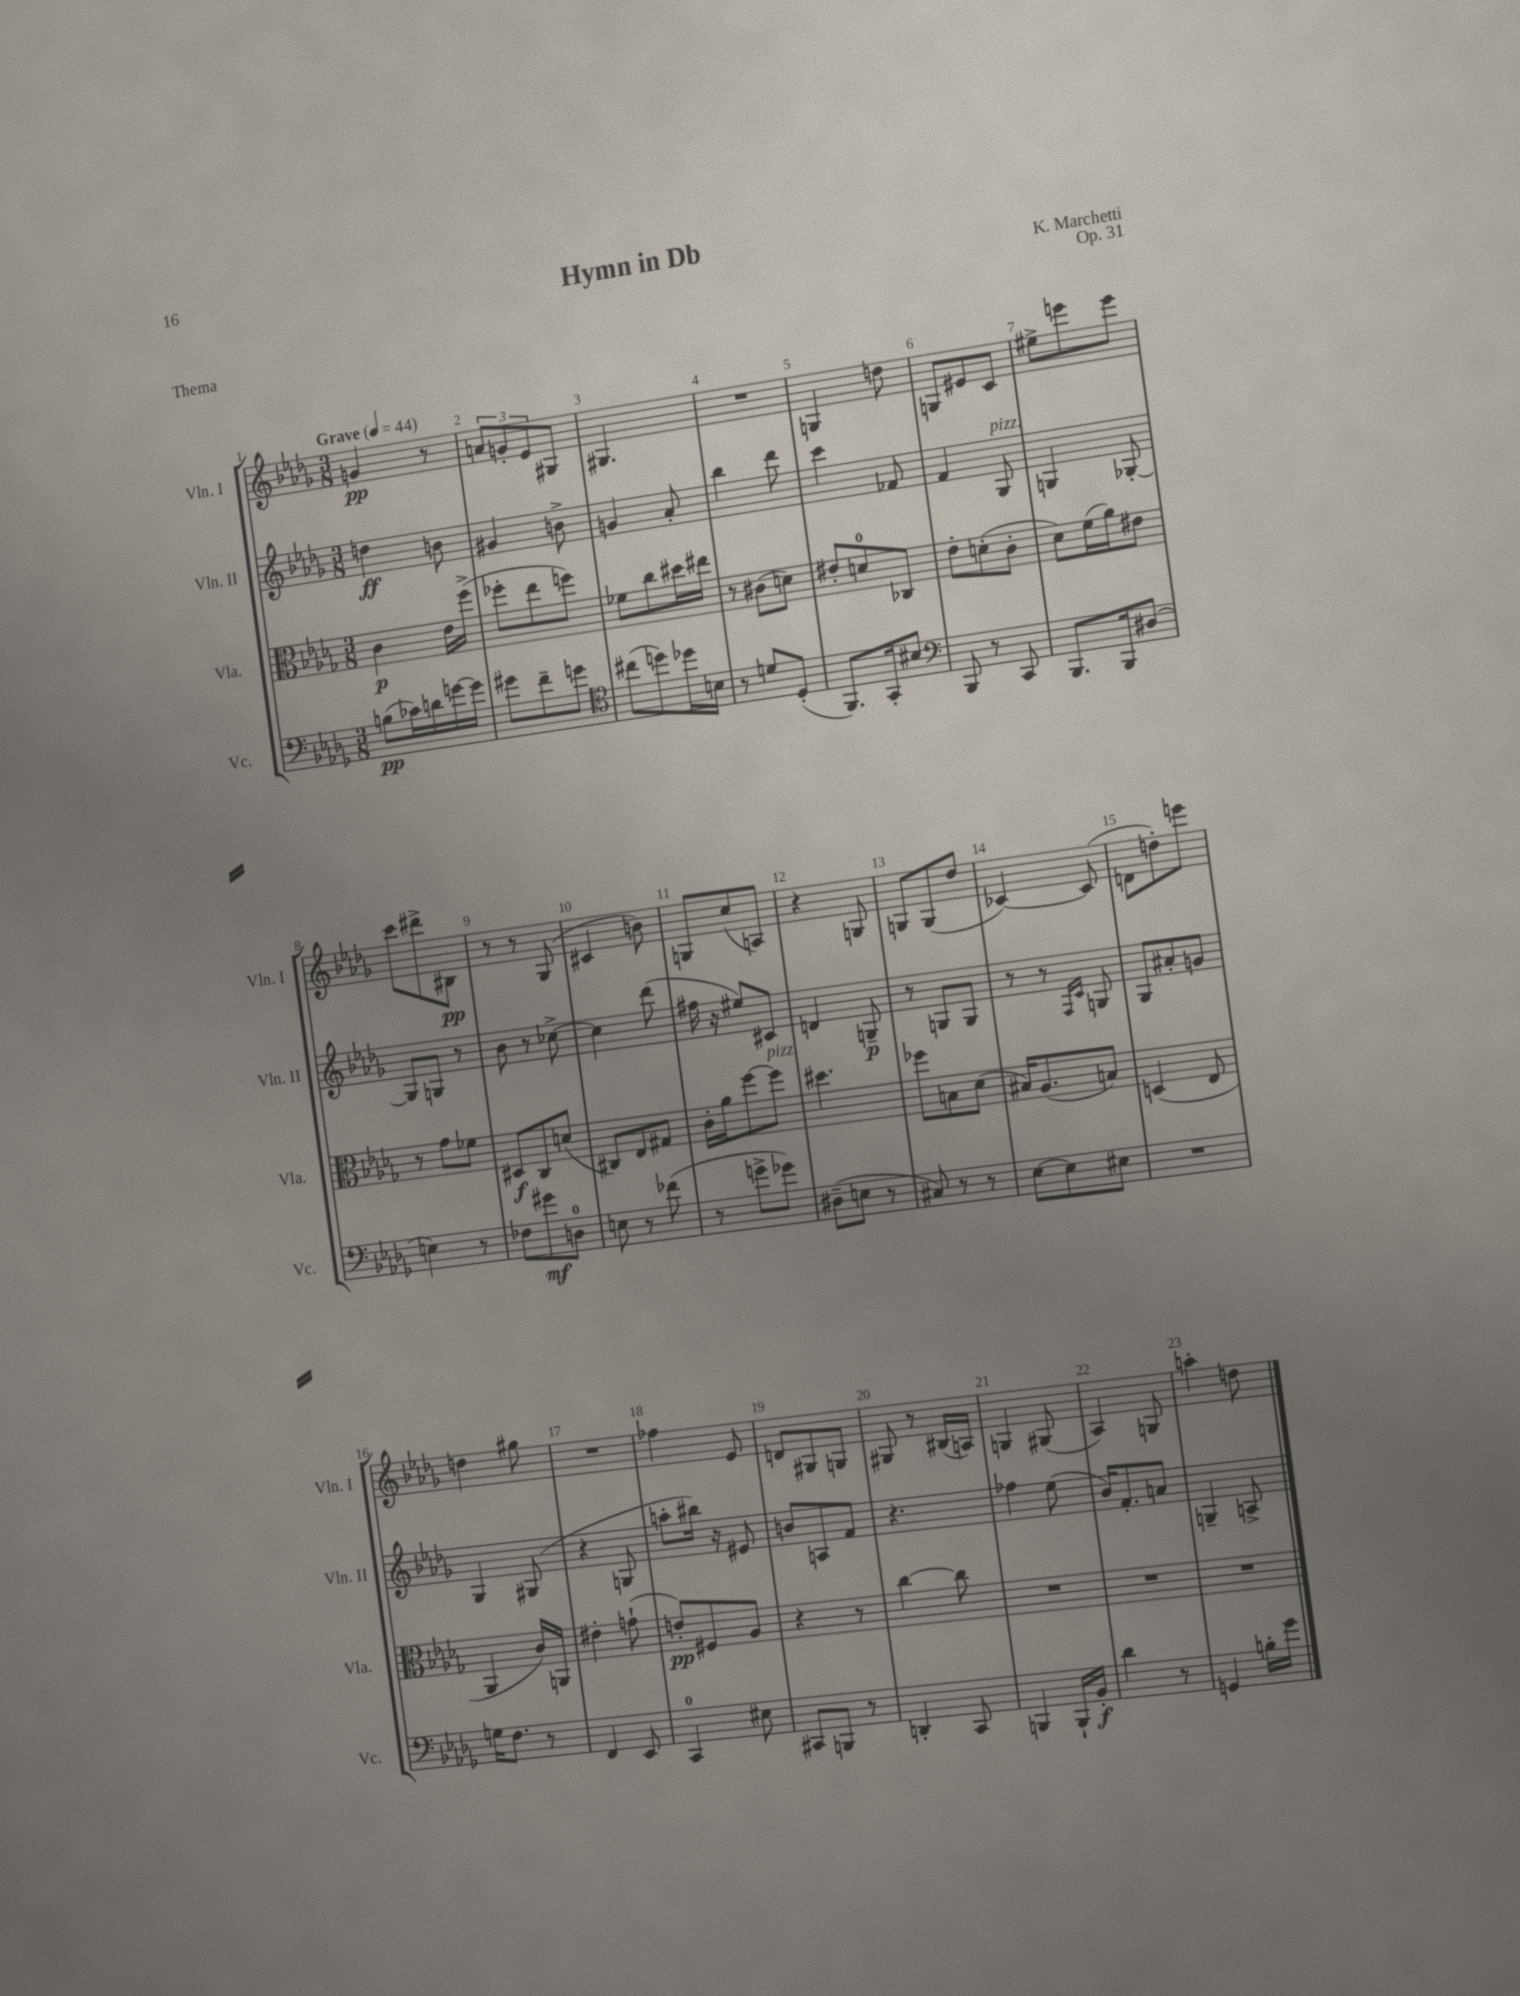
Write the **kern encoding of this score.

**kern	**kern	**kern	**kern
*staff4	*staff3	*staff2	*staff1
*clefF4	*clefC3	*clefG2	*clefG2
*k[b-e-a-d-g-]	*k[b-e-a-d-g-]	*k[b-e-a-d-g-]	*k[b-e-a-d-g-]
*M3/8	*M3/8	*M3/8	*M3/8
*MM44	*MM44	*MM44	*MM44
(8B	4c	4dd	4g
16c-)	.	.	.
16d	.	.	.
[16g	16e-	8b	8r
16g]	(16ff^	.	.
=	=	=	=
8g#	8ff-'	4g#	12a
.	.	.	12g'
8f~	8ee-	.	.
.	.	.	12e-
8g	8ff)	8b^	8G#
=	=	=	=
*clefC4	*	*	*
(8cc#	8f-	4g	4.G#
8dd)	8cc	.	.
16dd-	16dd#	8a-'	.
16B	16ee#	.	.
=	=	=	=
8r	8r	4bb-	4.r
8d	(8c#	.	.
(8D-'	8d)	8ddd-	.
=	=	=	=
8.FF)	8e#'	4ccc	4G
.	8d	.	.
16GG-'	.	.	.
8B#	8C-	8f-	8dd
=	=	=	=
*clefF4	*	*	*
8BBB-	8e-'	4f	8G
8r	(8d'	.	8e#
8CC	8c'	8G-	8c
=	=	=	=
8.BBB-	8d-)	4G	8ee#^
.	(16f	.	8eee
16BBB-	16a-)	.	.
(8D#	8e#	[8G-'	8eee
=	=	=	=
4E)	8r	8G-]	8ccc
.	8g-	8G	8ddd#^
8r	8f-	8r	8B#
=	=	=	=
8F-	8D#	8b-	8r
8g#	8C	8r	8r
8D	(8d	[8cc-^	(8G-
=	=	=	=
8E	8C#)	4cc-]	4c#
8r	8E-	.	.
(8f-	8G#	(8ddd-	8b)
=	=	=	=
8r	16c'	16ff#	8G
.	16a-	16r	.
8g^	[8ff	8ee#)	(8cc
8g-)	8ff]	8c#	8A)
=	=	=	=
(8D#~	4.dd#	4d	4r
8E	.	.	.
8r	.	8G~	8G
=	=	=	=
8C#)	8ff-	8r	8G
8r	8B	8G	(8G
8r	(8d-	8G	8dd-
=	=	=	=
[8E-	16B#)	8r	[4c-)
.	(8.A-	.	.
8E-]	.	8r	.
.	.	16qqF	.
.	.	16qqc	.
8E#	8B)	8G	(8c-]
=	=	=	=
4.r	(4D	8G-	8d
.	.	8a#'	8dd')
.	8E-	8g	8eee
=	=	=	=
16G	4AA-	4G-	4dd
8.F	.	.	.
8r	16c)	(8G#	8gg#
.	16AA	.	.
=	=	=	=
4FF	4e#'	4r	4.r
8EE-	(8g`	8G	.
=	=	=	=
4CC	8e')	8aa'	4ff-
.	8F#	16bb#)	.
.	.	16r	.
8E#	8A-	8e#	8e-
=	=	=	=
8CC#	4r	8b	8d
8BBB	.	8A	8G#
8r	8r	8f	8G
=	=	=	=
4DD'	[4cc	4.r	8G#
.	.	.	8r
8CC	8cc]	.	(16B#
.	.	.	16A)
=	=	=	=
4BBB	4.r	4ff-	4G
16BBB`	.	(8ee-	(8G#
16BB-'	.	.	.
=	=	=	=
4d-	4.r	16b-)	4A-)
.	.	8.f'	.
8r	.	8a	8G
=	=	=	=
4GG	4.r	4G~	4aa'
16B'	.	8A^	8dd
16g-	.	.	.
==	==	==	==
*-	*-	*-	*-
